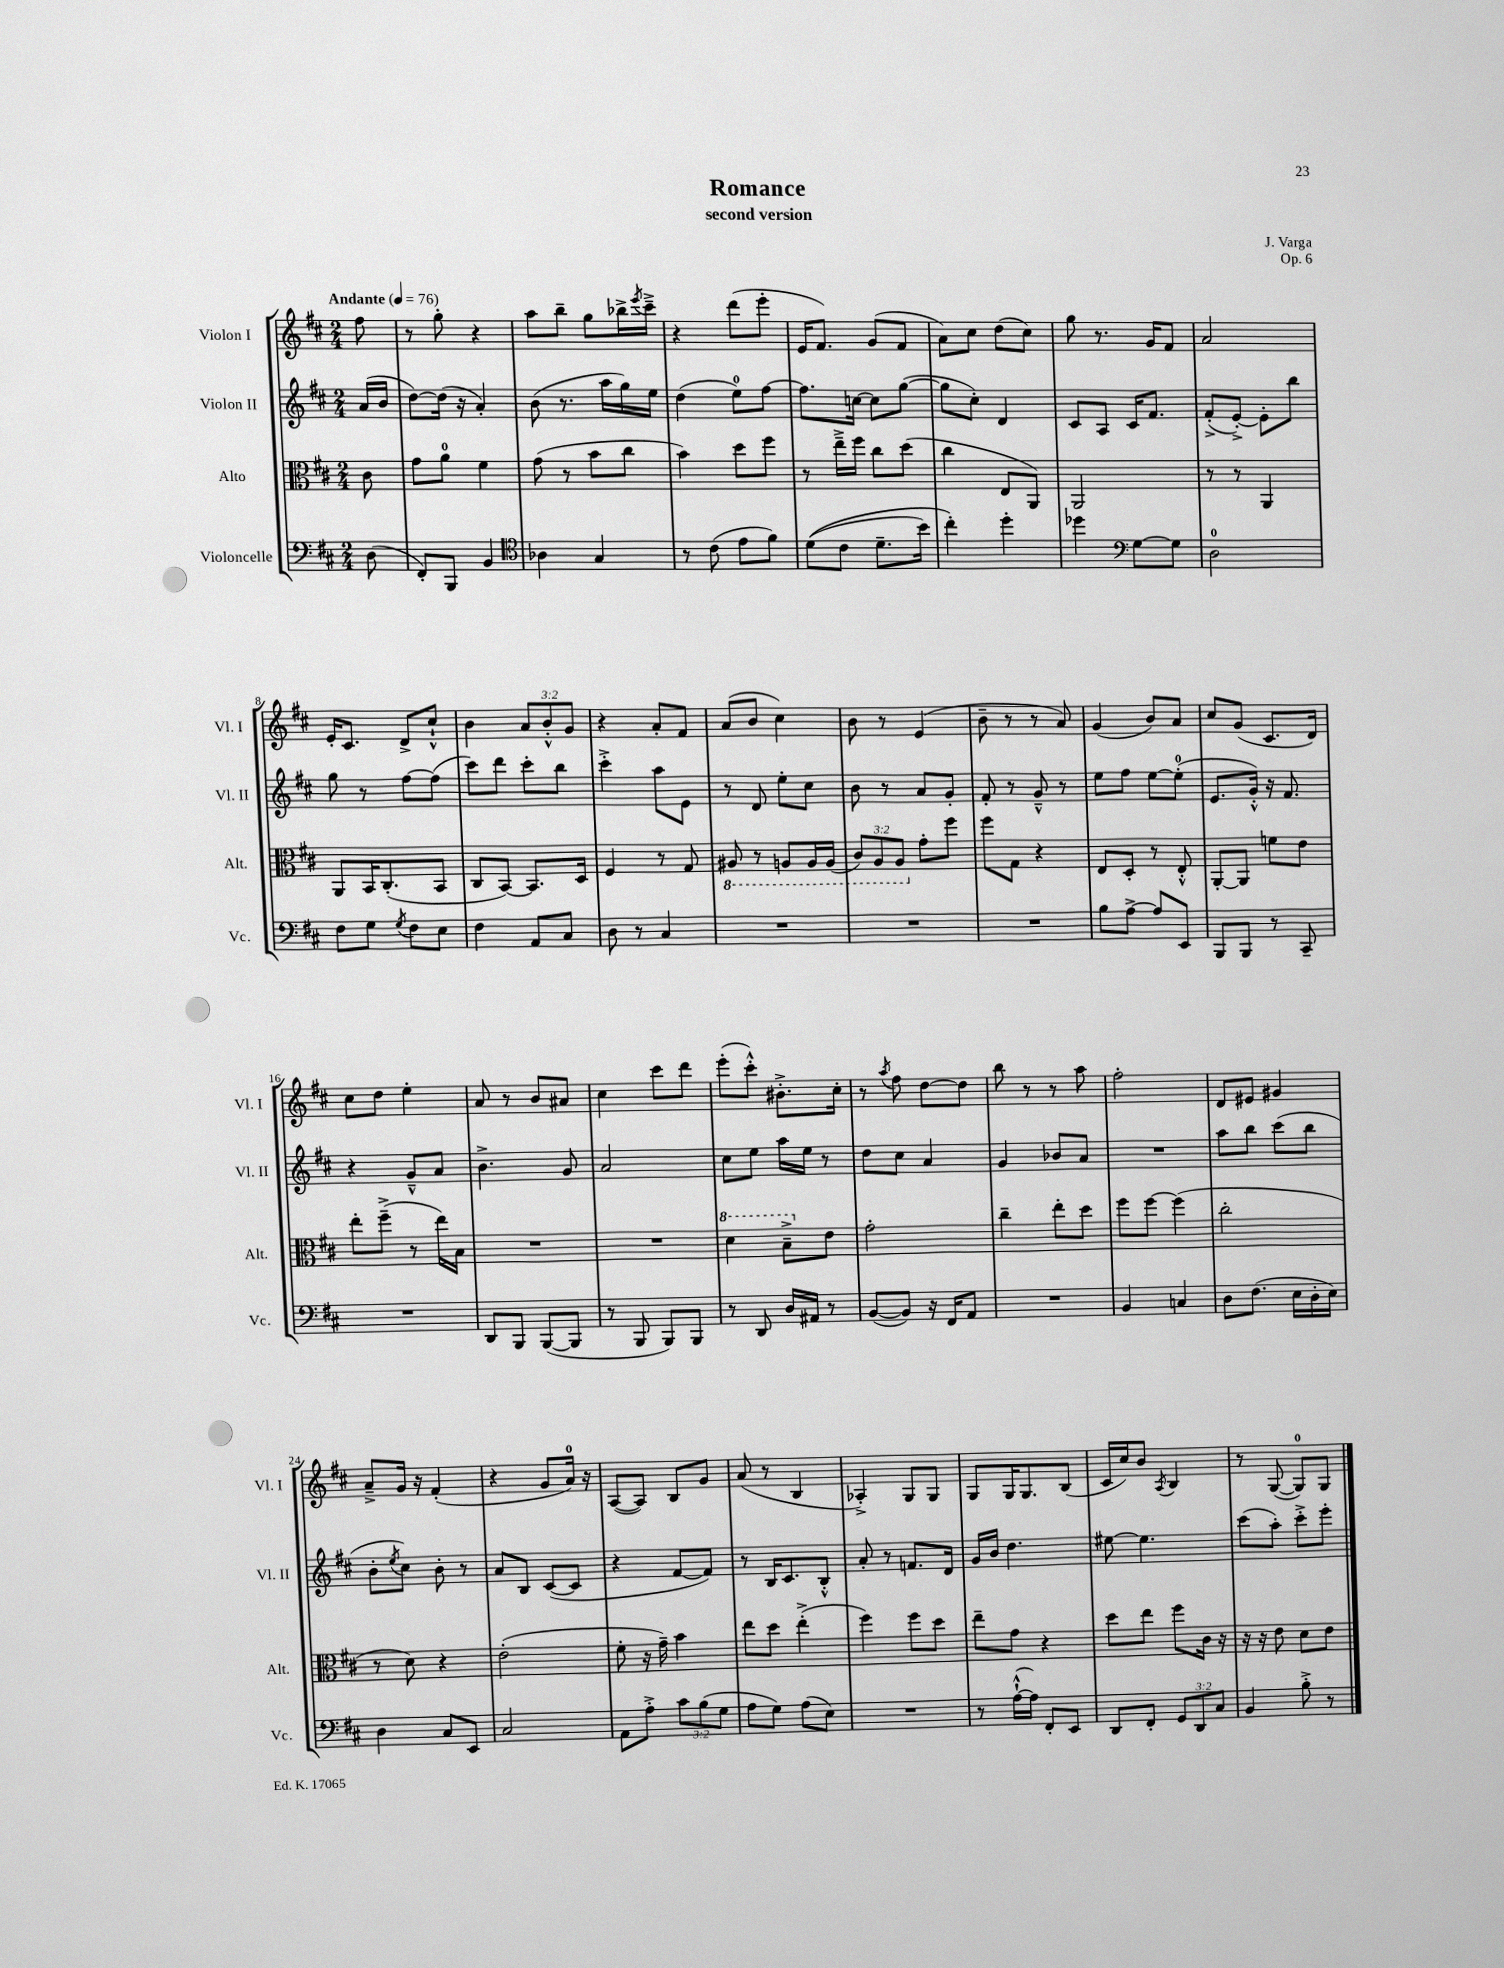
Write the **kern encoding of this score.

**kern	**kern	**kern	**kern
*part4	*part3	*part2	*part1
*staff4	*staff3	*staff2	*staff1
*I"Violoncelle	*I"Alto	*I"Violon II	*I"Violon I
*I'Vc.	*I'Alt.	*I'Vl. II	*I'Vl. I
*clefF4	*clefC3	*clefG2	*clefG2
*k[f#c#]	*k[f#c#]	*k[f#c#]	*k[f#c#]
*M2/4	*M2/4	*M2/4	*M2/4
*MM76	*MM76	*MM76	*MM76
=	=	=	=
!	!	!	!LO:TX:a:B:t=Andante
(8D\	8c#\	(16a/LL	8ff#\
.	.	16b/JJ	.
=1	=1	=1	=1
8FF#'/L)	8g\L	[8dd\L)	8r
8BBB/J	8a\J	(16dd\Jk]	8gg'\
.	.	16r	.
4BB/	4f#\	4a'/)	4r
=2	=2	=2	=2
*clefC4	*	*	*
4A-X\	(8g\	(8b\	8aa\L
.	8r	8.r	8bb~\J
4G/	8b\L	.	8gg\L
.	.	16aa\LL	.
.	8cc#\J	16gg\)	16bb-X^\L
.	.	.	8qeee/
.	.	16ee\JJ	16ccc#~^\JJ
=3	=3	=3	=3
8r	4b\)	(4dd\	4r
(8c#\	.	.	.
8e\L	8dd\L	8ee\L)	(8ddd\L
8f#\J)	8ff#\J	[8ff#\J	8eee'\J
=4	=4	=4	=4
((8d\L	8r	8.ff#\L]	16e/KL
.	.	.	8.f#/J)
8c#\J	16ee~^\LL	.	.
.	16ff#\JJ	[16ccn\Jk	.
8.d~\L	8cc#\L	8cc\L]	(8g/L
.	(8dd\J	([8gg\J	8f#/J
16b\Jk)	.	.	.
=5	=5	=5	=5
4cc#'\)	4cc#\	8gg\L]	8a\L)
.	.	8cc#'\J)	8cc#\J
4dd'\	8E/L	4d/	(8dd\L
.	8AA/J)	.	8cc#\J)
=6	=6	=6	=6
4dd-X\	2AA/	8c#/L	8gg\
.	.	8A/J	8.r
*clefF4	*	*	*
[8G\L	.	16c#/KL	.
.	.	8.f#/J	16g/KL
8G\J]	.	.	8f#/J
=7	=7	=7	=7
2D\	8r	(8f#'^/L	2a/
.	8r	[8e'^/J)	.
.	4AA/	8e'\L]	.
.	.	8bb\J	.
!!LO:LB:g=z
=8	=8	=8	=8
8F#\L	8AA/L	8gg\	16e'/KL
.	.	.	8.c#/J
8G\J	16BB/K	8r	.
.	(8.C#'/	.	.
8qG/	.	.	.
8F#\L	.	[8ff#\L	8d^/L
8E\J	8BB/J	(8ff#\J]	8cc#`^^/J
=9	=9	=9	=9
4F#\	8C#/L	8ccc#\L)	4b\
.	[8BB/J)	8ddd\J	.
8AA/L	8.BB/L]	8ccc#'\L	12a/L
.	.	.	12b'^^/
8C#/J	.	8bb\J	.
.	.	.	12g/J
.	16D/Jk	.	.
=10	=10	=10	=10
8D\	4F#/	4ccc#'^\	4r
8r	.	.	.
4C#/	8r	8aa\L	8a'/L
.	8G/	8e\J	8f#/J
=11	=11	=11	=11
*	*8ba	*	*
2r	8AA#X/	8r	(8a/L
.	8r	8d/	8b/J
.	8AAn/L	8ee'\L	4cc#\)
.	16AA/L	8cc#\J	.
.	(16AA/JJ	.	.
=12	=12	=12	=12
2r	12C#/L)	8b\	8b\
.	12AA/	.	.
.	.	8r	8r
.	12AA/J	.	.
*	*X8ba	*	*
.	8g'\L	8a/L	(4e/
.	8ff#\J	8g'/J	.
=13	=13	=13	=13
2r	8ff#\L	8f#'/	8b~\
.	8G\J	8r	8r
.	4r	8g~^^/	8r
.	.	8r	8a/)
=14	=14	=14	=14
8B\L	8E/L	8ee\L	(4g/
[8A^\J	8D'/J	8ff#\J	.
8A/L]	8r	[8ee\L	8b/L)
8EE/J	8E'^^/	(8ee'\J]	8a/J
=15	=15	=15	=15
8BBB/L	[8AA'/L	8.e/L	8cc#/L
8BBB/J	8AA/J]	.	(8g/J
.	.	16g'^^/Jk)	.
8r	8fn\L	16r	8.c#/L
.	.	8.f#/	.
8CC#~/	8e\J	.	.
.	.	.	16d/Jk)
!!LO:LB:g=z
=16	=16	=16	=16
2r	8ee'\L	4r	8cc#\L
.	(8ff#~^\J	.	8dd\J
.	8r	8g~^^/L	4ee'\
.	16ee\LL)	8a/J	.
.	16B\JJ	.	.
=17	=17	=17	=17
8DD/L	2r	4.b^\	8a/
8BBB/J	.	.	8r
([8BBB/L	.	.	8b/L
8BBB/J]	.	8g/	8a#X/J
=18	=18	=18	=18
8r	2r	2a/	4cc#\
8BBB/	.	.	.
8BBB/L)	.	.	8ccc#\L
8BBB/J	.	.	8ddd\J
=19	=19	=19	=19
*	*8va	*	*
8r	4dd\	8cc#\L	(8eee'\L
8DD/	.	8ee\J	8ccc#'^^\J)
16D/LL	8b~^\L	16aa\LL	8.b#X'^\L
16AA#X/JJ	.	16ee\JJ	.
*	*X8va	*	*
8r	8e\J	8r	.
.	.	.	16cc#'\Jk
=20	=20	=20	=20
([8BB/L	2g'\	8dd\L	8r
.	.	.	8qaa/
8BB/J])	.	8cc#\J	8ff#\
16r	.	4a/	[8dd\L
16FF#/KL	.	.	.
8AA/J	.	.	8dd\J]
=21	=21	=21	=21
2r	4cc#~\	4g/	8bb\
.	.	.	8r
.	8ee'\L	8b-X/L	8r
.	8dd\J	8a/J	8aa\
=22	=22	=22	=22
4BB/	8ff#\L	2r	2ff#'\
.	[8ff#\J	.	.
4Cn/	(4ff#\]	.	.
=23	=23	=23	=23
8D\L	2cc#'\	8aa\L	8d/L
(8.F#\J	.	8bb\J	8e#X/J
.	.	(8ccc#\L	4g#X/
16E\LL	.	.	.
16D'\	.	8bb\J	.
16E\JJ)	.	.	.
!!LO:LB:g=z
=24	=24	=24	=24
4D\	8r	8b'\L	8a~^/L
.	.	8qee/	.
.	8d\)	8cc#\J)	16g/Jk
.	.	.	16r
8C#/L	4r	8b'\	(4f#'/
8EE/J	.	8r	.
=25	=25	=25	=25
2C#/	(2e'\	8a/L	4r
.	.	8B/J	.
.	.	([8c#/L	8g/L
.	.	8c#/J]	16a/Jk)
.	.	.	16r
=26	=26	=26	=26
8AA\L	8f#'\	4r	([8A/L
8A'^\J	16r	.	8A/J])
.	16g~\)	.	.
12c#\L	4b\	[8f#/L	8B/L
(12B\	.	.	.
.	.	8f#/J])	8g/J
12G\J	.	.	.
=27	=27	=27	=27
8A\L	8ee\L	8r	(8a/
8G\J)	8dd\J	16B/KL	8r
.	.	8.c#/	.
(8A\L	(4ee'^\	.	4B/
8E\J)	.	8B'^^/J	.
=28	=28	=28	=28
2r	4ff#\)	8a'/	4A-X'^/)
.	.	8r	.
.	8ff#\L	8.fn/L	8G/L
.	8dd\J	.	8G/J
.	.	16d/Jk	.
=29	=29	=29	=29
8r	8ee~\L	16g/LL	8G/L
.	.	16b/JJ	.
([16A`^^\LL	8g\J	4.dd\	16G/K
16A\JJ])	.	.	8.G/
8FF#'/L	4r	.	.
8EE/J	.	.	(8B/J
=30	=30	=30	=30
8DD/L	8dd\L	[8ee#X\	16c#/LL
.	.	.	16cc#/J)
8FF#'/J	8ee\J	4.ee#\]	8b/J
.	.	.	8qA/
12GG/L	8ff#\L	.	4B/
12DD/	.	.	.
.	16c#\Jk	.	.
12C#/J	.	.	.
.	16r	.	.
=31	=31	=31	=31
4BB/	16r	(8ccc#\L	8r
.	16r	.	.
.	8e\	8aa'\J)	([8G/
8B'^\	8d\L	8ccc#'^\L	8G/L])
8r	8e\J	8eee'\J	8G/J
==	==	==	==
*-	*-	*-	*-
